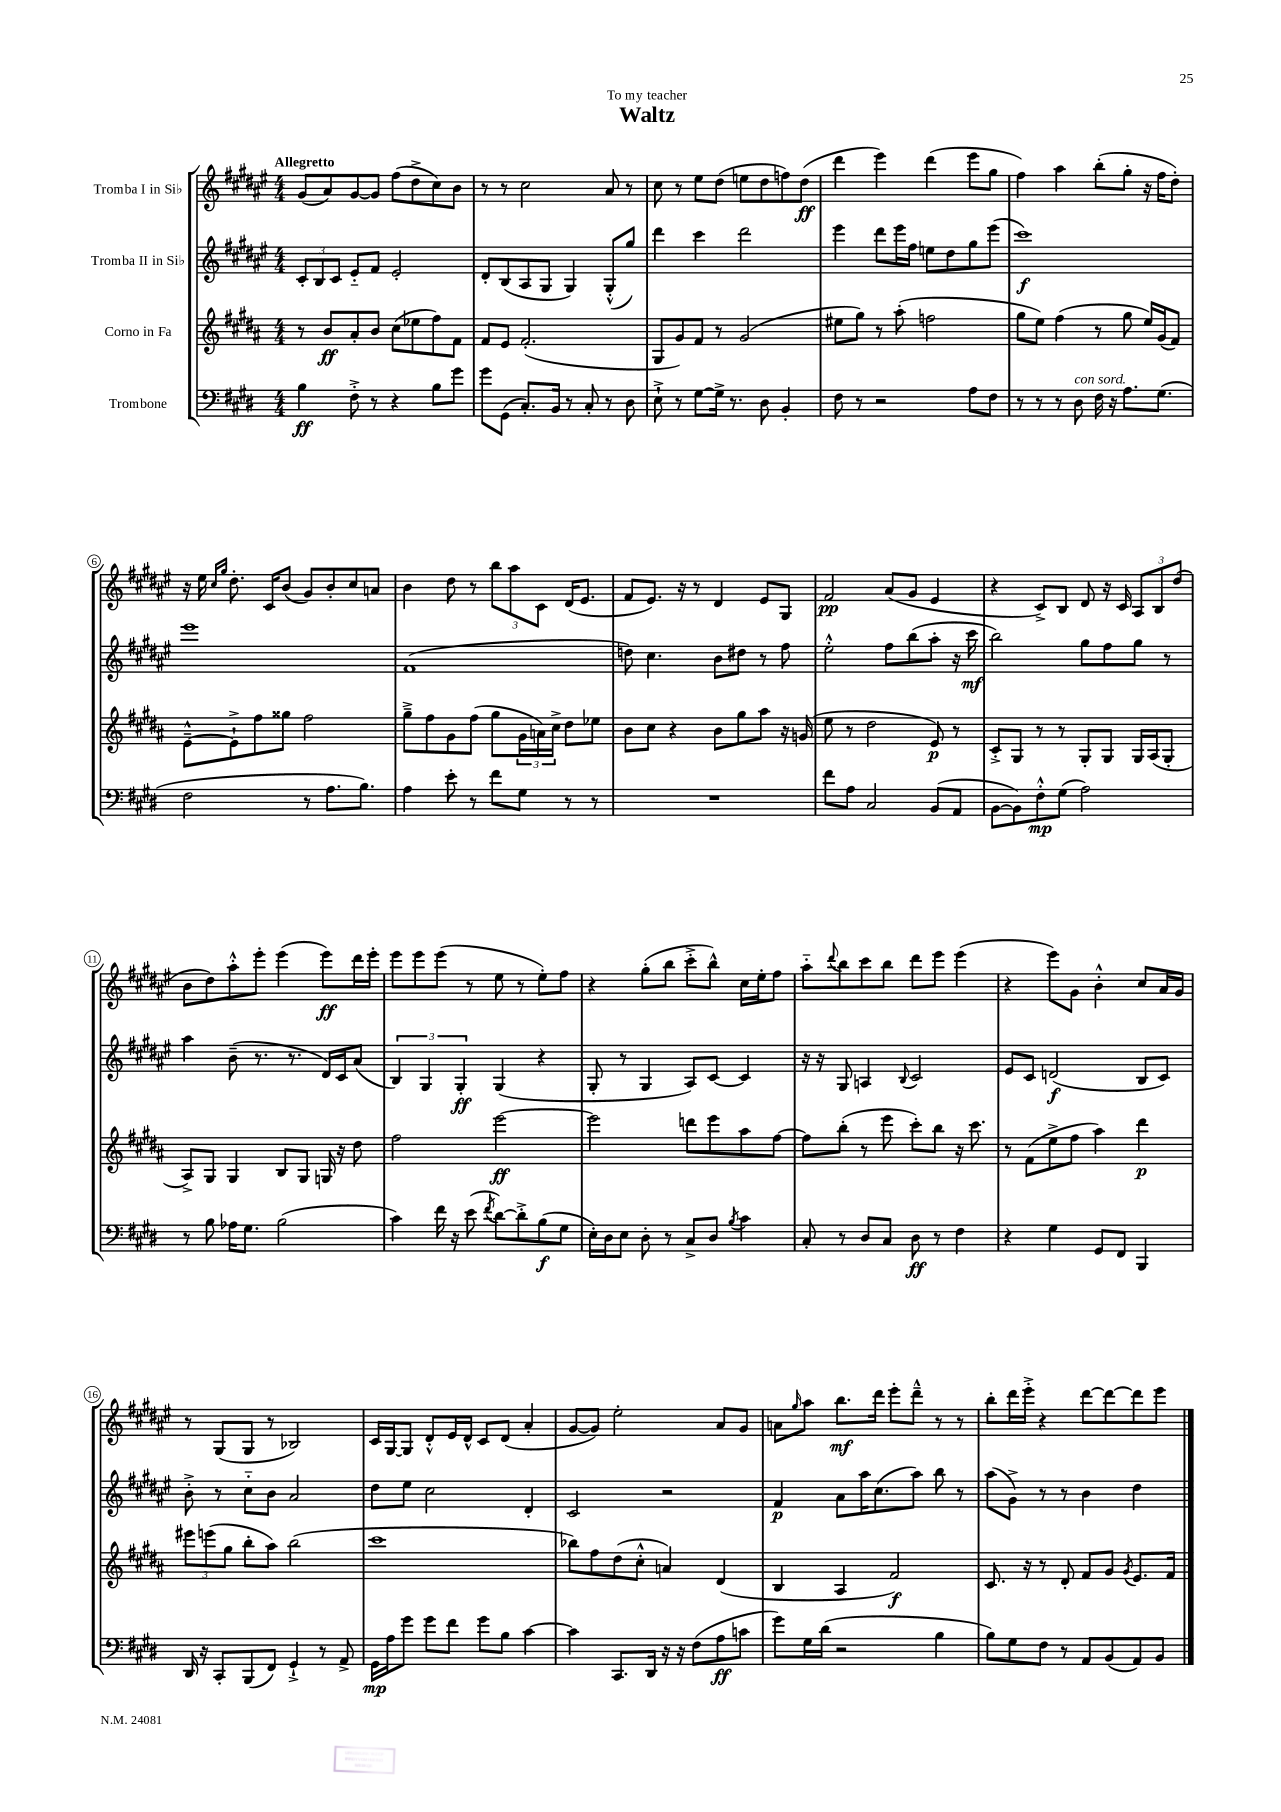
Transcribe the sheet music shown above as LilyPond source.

\header { title = "Waltz" dedication = "To my teacher" }
<<
\new StaffGroup <<
\new Staff = "s0" \with { instrumentName = "Tromba I in Sib" } {
    \clef treble \key fis \major \numericTimeSignature \time 4/4 \tempo "Allegretto"
    gis'8( ais'8) gis'8~ gis'8 fis''8( dis''8-> cis''8) b'8 |
    r8 r8 cis''2 ais'8 r8 |
    cis''8 r8 eis''8 dis''8( e''8 dis''8 f''8) dis''8\ff( |
    dis'''4 eis'''4) dis'''4( eis'''8 gis''8 |
    fis''4) ais''4 b''8-.( gis''8-. r16 fis''16 dis''8-.) |
    r16 eis''16 \grace { cis''16 gis''16 } dis''8.-. cis'16 b'8( gis'8) b'8-. cis''8 a'8 |
    b'4 dis''8 r8 \tuplet 3/2 { b''8 ais''8 cis'8 } dis'16( eis'8. |
    fis'8 eis'8.) r16 r8 dis'4 eis'8 gis8 |
    fis'2\pp ais'8( gis'8 eis'4 |
    r4 cis'8->) b8 dis'8 r16 cis'16 \tuplet 3/2 { ais8 b8 dis''8( } |
    b'8 dis''8) ais''8-.-^ eis'''8-. eis'''4( eis'''8\ff) dis'''16 eis'''16-. |
    eis'''8 eis'''8 eis'''8( r8 eis''8 r8 eis''8-.) fis''8 |
    r4 gis''8-.( b''8 cis'''8-.-> b''8-^) cis''16 eis''16-. fis''8 |
    ais''8-_ \appoggiatura { dis'''8 } b''8 cis'''8 b''8 dis'''8 eis'''8 eis'''4( |
    r4 eis'''8) gis'8 b'4-.-^ cis''8 ais'16 gis'16 |
    r8 gis8( gis8 r8 bes2) |
    cis'16 gis16~ gis8 dis'8-.-^ eis'16 dis'16-^ cis'8 dis'8( ais'4-. |
    gis'8~ gis'8) eis''2-. ais'8 gis'8 |
    a'8 \grace { gis''16 } ais''8 b''8.\mf dis'''16 eis'''8-. dis'''8---^ r8 r8 |
    b''8-. dis'''16 eis'''16-.-> r4 dis'''8~ dis'''8~ dis'''8 eis'''8 \bar "|." |
}
\new Staff = "s1" \with { instrumentName = "Tromba II in Sib" } {
    \clef treble \key fis \major \numericTimeSignature \time 4/4
    \tuplet 3/2 { cis'8-. b8 cis'8 } eis'8-_ fis'8 eis'2-. |
    dis'8-. b8( ais8 gis8 gis4) gis8-.-^( gis''8) |
    dis'''4 cis'''4 dis'''2 |
    eis'''4 dis'''8 eis'''16 fis''16 e''8 dis''8 gis''8 eis'''8( |
    cis'''1\f) |
    eis'''1 |
    fis'1( |
    d''8) cis''4. b'8 dis''8 r8 fis''8 |
    eis''2-.-^ fis''8 b''8( ais''8-. r16 cis'''16\mf |
    b''2) gis''8 fis''8 gis''8 r8 |
    ais''4 b'8--( r8. r8. dis'16) cis'16 ais'8( |
    \tuplet 3/2 { b4) gis4 gis4-.\ff } gis4( r4 |
    gis8-. r8 gis4 ais8) cis'8~ cis'4 |
    r16 r16 gis8 a4 \appoggiatura { b8 } cis'2 |
    eis'8 cis'8 d'2\f( b8 cis'8) |
    b'8-.-> r8 cis''8-_ b'8 ais'2 |
    dis''8 eis''8 cis''2 dis'4-. |
    cis'2 r2 |
    fis'4\p ais'8 ais''16 cis''8.( ais''8) b''8 r8 |
    ais''8( gis'8->) r8 r8 b'4 dis''4 \bar "|." |
}
\new Staff = "s2" \with { instrumentName = "Corno in Fa" } {
    \clef treble \key b \major \numericTimeSignature \time 4/4
    r8 b'8\ff ais'8-. b'8 cis''8( ees''8 fis''8) fis'8 |
    fis'8 e'8 fis'2.-.( |
    gis8 gis'8) fis'8 r8 gis'2( |
    eis''8 gis''8) r8 ais''8-.( f''2 |
    gis''8 e''8) fis''4( r8 gis''8 e''16) gis'16( fis'8) |
    e'8~---^ e'8-!-> fis''8 gisis''8 fis''2 |
    gis''8---> fis''8 gis'8 fis''8( gis''8 \tuplet 3/2 { gis'16 a'16) cis''16-> } dis''8 ees''8 |
    b'8 cis''8 r4 b'8 gis''8 ais''8 r16 g'16( |
    e''8 r8 dis''2 e'8\p) r8 |
    cis'8-.-> gis8 r8 r8 gis8-. gis8 gis16 ais16( gis8-. |
    ais8->) gis8 gis4 b8 gis8 g16 r16 dis''8 |
    fis''2 e'''2~\ff |
    e'''2 d'''8 e'''8 ais''8 fis''8~ |
    fis''8 b''8-.( r8 e'''8 cis'''8-.) b''8 r16 cis'''8. |
    r8 fis'8( e''8-> fis''8 ais''4) dis'''4\p |
    \tuplet 3/2 { eis'''8 e'''8( gis''8 } b''8-. ais''8) b''2( |
    cis'''1 |
    bes''8) fis''8 dis''8( cis''8-.-^ a'4) dis'4( |
    b4 ais4 fis'2\f) |
    cis'8. r16 r8 dis'8-. fis'8 gis'8 \acciaccatura { gis'8 } e'8. fis'16 \bar "|." |
}
\new Staff = "s3" \with { instrumentName = "Trombone" } {
    \clef bass \key e \major \numericTimeSignature \time 4/4
    b4\ff fis8-.-> r8 r4 b8 gis'8 |
    gis'8 gis,8( cis8.-.) b,16 r8 cis8-. r8 dis8 |
    e8-!-> r8 gis8~ gis16-> r8. dis8 b,4-. |
    fis8 r8 r2 a8 fis8 |
    r8 r8 r8 dis8^\markup { \italic "con sord." } fis16 r16 a8. gis8.( |
    fis2 r8 a8. b8.) |
    a4 e'8-. r8 fis'8 gis8 r8 r8 |
    R1 |
    fis'8 a8 cis2 b,8( a,8 |
    b,8~ b,8) fis8-.-^\mp gis8( a2) |
    r8 b8 aes16 gis8. b2( |
    cis'4) fis'16 r16 e'8( \acciaccatura { fis'8 } dis'8~) dis'8-.-> b8\f( gis8 |
    e16-.) dis16 e8 dis8-. r8 cis8-> dis8 \acciaccatura { b8 } cis'4 |
    cis8-. r8 dis8 cis8 dis8\ff r8 fis4 |
    r4 gis4 gis,8 fis,8 b,,4 |
    dis,16 r16 cis,8-. b,,8( fis,8) gis,4-!-> r8 a,8-> |
    gis,16\mp a16 gis'8 gis'8 fis'8 gis'8 b8 cis'4~ |
    cis'4 cis,8. dis,16 r16 r16 fis8( a8\ff c'8 |
    gis'8) gis16 dis'16( r2 b4 |
    b8) gis8 fis8 r8 a,8 b,8( a,8) b,8 \bar "|." |
}
>>
>>
\layout { \context { \Score \override BarNumber.stencil = #(make-stencil-circler 0.1 0.3 ly:text-interface::print) } }
